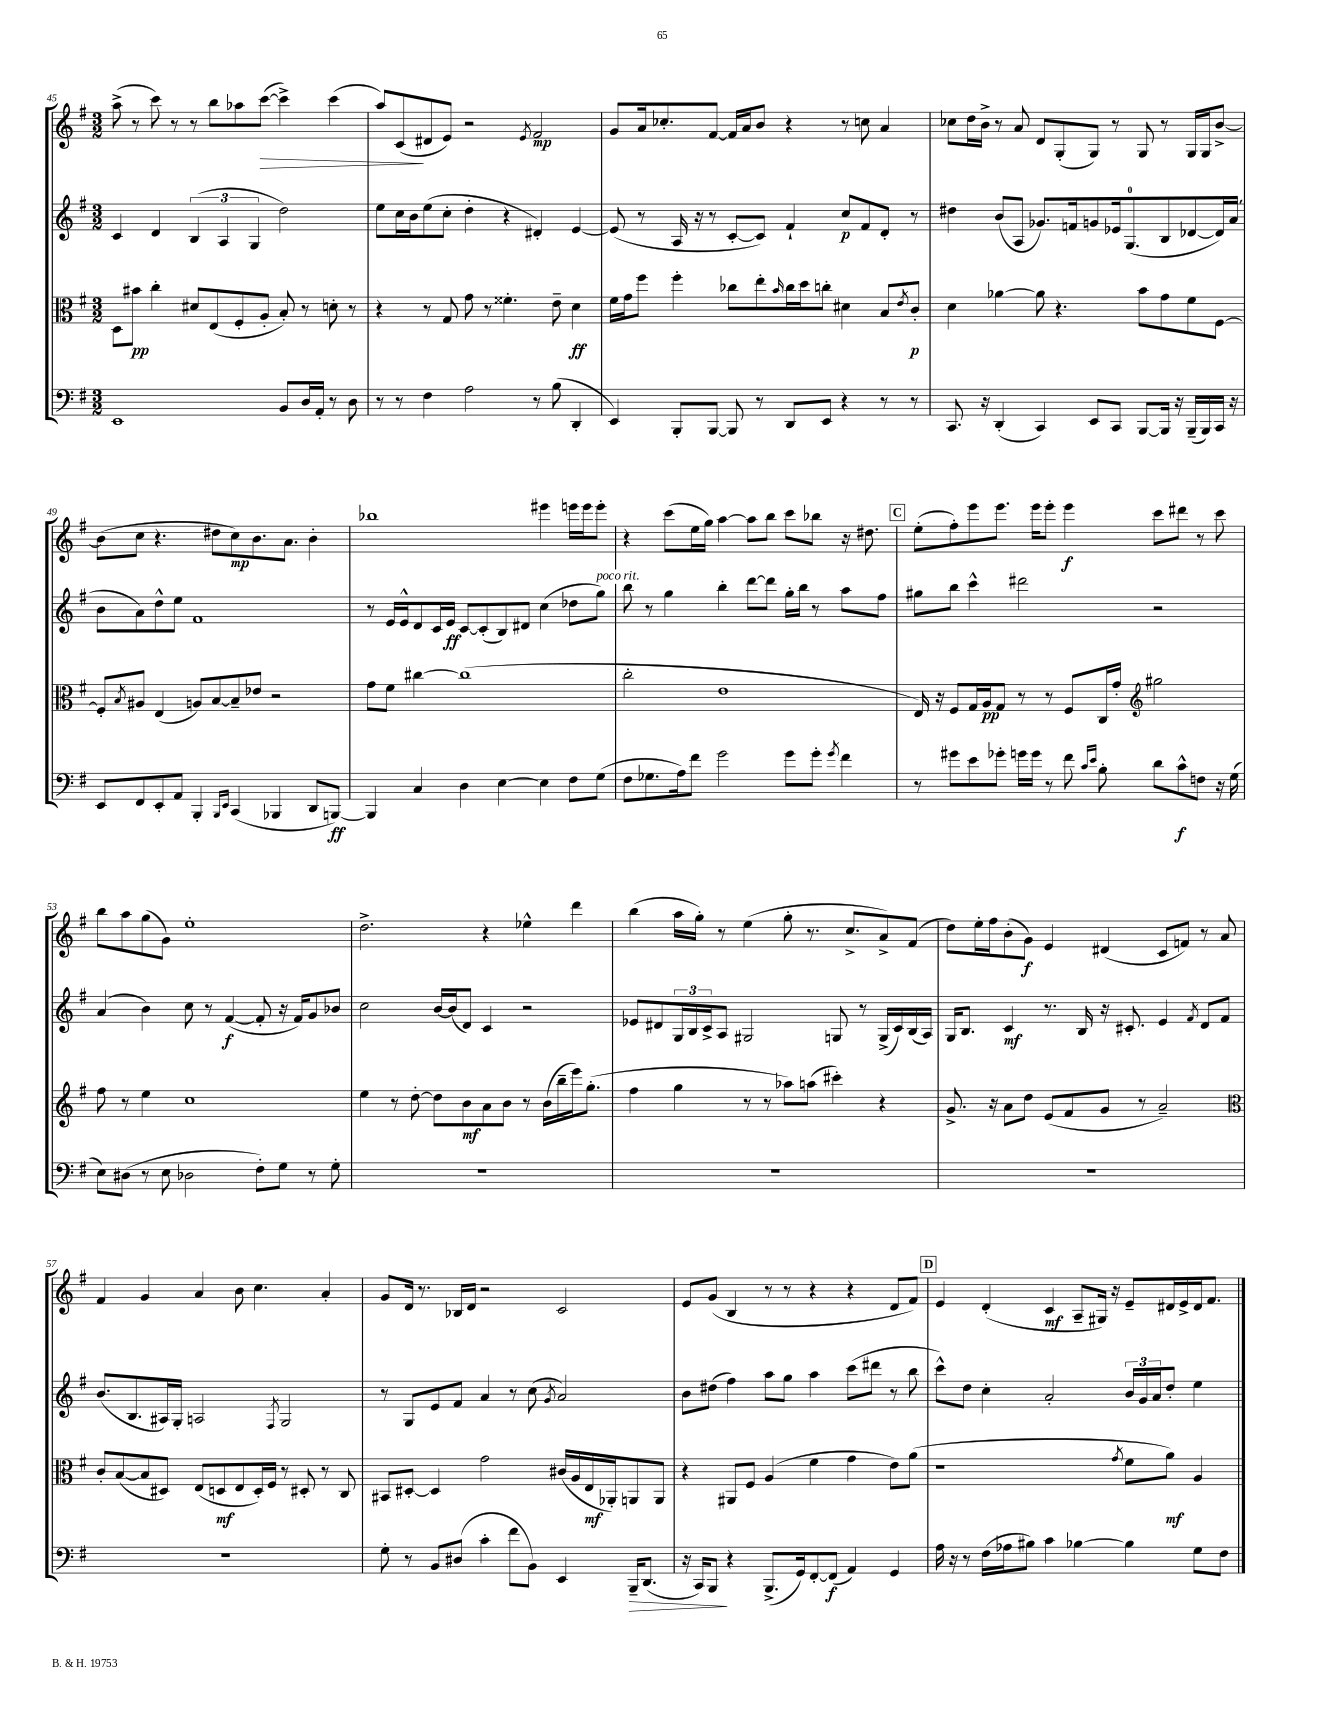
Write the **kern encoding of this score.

**kern	**kern	**kern	**kern
*staff4	*staff3	*staff2	*staff1
*clefF4	*clefC3	*clefG2	*clefG2
*k[f#]	*k[f#]	*k[f#]	*k[f#]
*M3/2	*M3/2	*M3/2	*M3/2
1EE	8D	4c	(8aa^
.	8b#	.	8r
.	4cc'	4d	8ccc)
.	.	.	8r
.	8d#	(6B	8r
.	(8E	.	8bb
.	.	6A	.
.	8F#'	.	8aa-
.	.	6G	.
.	8A'	.	([8ccc
8BB	8B')	2dd)	4ccc^])
16D	8r	.	.
16AA'	.	.	.
8r	8d'	.	(4ccc
8D	8r	.	.
=	=	=	=
8r	4r	8ee	8aa)
8r	.	16cc	(8c
.	.	16b	.
4F#	8r	(8ee	8d#
.	8G	8cc'	8e)
2A	8g	4dd'	2r
.	8r	.	.
.	4.f##'	4r	.
.	.	.	8qe
8r	.	4d#')	2f#
(8B	8e~	.	.
4DD'	4d	[4e	.
=	=	=	=
4EE)	16f#	(8e]	8g
.	16g	.	.
.	8ff#	8r	16a
.	.	.	8.cc-'
8BBB'	4ff#'	16A	.
.	.	16r	.
[8BBB	.	8r	[8f#
8BBB]	8cc-	[8c'	16f#]
.	.	.	16a
8r	8ee'	8c])	8b
.	16qqb	.	.
8DD	16cc-	4f#`	4r
.	16dd	.	.
8EE	8cc'	.	.
4r	4d#	8cc	8r
.	.	8f#	8cc
8r	8B	8d'	4a
.	8qe	.	.
8r	8c'	8r	.
=	=	=	=
8.CC	4d	4dd#	8cc-
.	.	.	16dd
16r	.	.	16b^
(4DD'	[4a-	(8b	8r
.	.	8A	8a
4CC)	8a-]	8.g-)	8d
.	4.r	.	(8G'
.	.	16f	.
8EE	.	8g	8G)
8CC	.	16e-	8r
.	.	(8.G	.
[8BBB	8b	.	8G
16BBB]	8g	8B	8r
16r	.	.	.
(16BBB~	8f#	[8d-	16G
16BBB)	.	.	16G
16CC	[8F#	16d-])	[8b^
16r	.	(16a	.
=	=	=	=
8EE	8F#']	8b	(8b]
.	8qB	.	.
8FF#	8A#	8a)	8cc
8EE'	(4E	8dd^^	4.r
8AA	.	8ee	.
4BBB'	8A)	1f#	.
.	[8B	.	8dd#
16qqBBB	.	.	.
16qqEE	.	.	.
(4CC	8B~]	.	8cc)
.	8e-	.	8.b
4BBB-	2r	.	.
.	.	.	8.a
8DD	.	.	4b'
[8BBB)	.	.	.
=	=	=	=
4BBB]	8g	8r	1bb-
.	8f#	16e	.
.	.	16e^^	.
4C	[4cc#	8d	.
.	.	16c	.
.	.	16e	.
4D	(1cc#]	[8c	.
.	.	(8c']	.
[4E	.	8B)	.
.	.	8d#	.
4E]	.	(4cc	4eee#
8F#	.	8dd-	16eee
.	.	.	16eee
(8G	.	8gg)	8eee'
=	=	=	=
8F#	2cc'	8bb	4r
8.G-	.	8r	.
.	.	4gg	(8ccc
16A)	.	.	.
8f#	.	.	16ee
.	.	.	16gg)
2g	1e	4bb'	[4aa
.	.	[8ddd	8aa]
.	.	8ddd]	8bb
8g	.	16gg'	8ccc
.	.	16bb	.
8g'	.	8r	8bb-
8qg	.	.	.
4f#	.	8aa	16r
.	.	.	8.dd#
.	.	8ff#	.
=	=	=	=
8r	16E)	8gg#	(8ee'
.	16r	.	.
8g#	8F#	8bb	8ff#')
8e	16G	4ccc^^	8eee
.	16A	.	.
8g-'	8G	.	8.eee
16g	8r	2ddd#	.
16g	.	.	16eee
8r	8r	.	8eee'
8f#	8F#	.	4eee
16qqc	.	.	.
16qqe	.	.	.
8B'	16C	.	.
.	16g'	.	.
*	*clefG2	*	*
8d	2gg#	2r	8ccc
8c^^	.	.	8ddd#
8F	.	.	8r
16r	.	.	8ccc
(16G	.	.	.
=	=	=	=
8E)	8ff#	(4a	8bb
(8D#	8r	.	8aa
8r	4ee	4b)	(8gg
8E	.	.	8g)
2D-	1cc	8cc	1ee'
.	.	8r	.
.	.	([4f#	.
8F#')	.	8f#']	.
8G	.	16r	.
.	.	16f#)	.
8r	.	8g	.
8G'	.	8b-	.
=	=	=	=
1.r	4ee	2cc	2.dd^
.	8r	.	.
.	[8dd'	.	.
.	8dd]	[16b	.
.	.	(16b]	.
.	8b	8d)	.
.	8a	4c	4r
.	8b	.	.
.	8r	2r	4ee-^^
.	(16b	.	.
.	16bb~	.	.
.	16eee)	.	4ddd
.	(8.gg'	.	.
=	=	=	=
1.r	4ff#	8e-	(4bb
.	.	8d#	.
.	4gg	24G	16aa
.	.	24B	.
.	.	.	16gg')
.	.	24c^	.
.	.	8A	8r
.	8r	2G#	(4ee
.	8r	.	.
.	8aa-)	.	8gg'
.	(8aa	.	8.r
.	4ccc#')	8G	.
.	.	.	8.cc^
.	.	8r	.
.	4r	(16G^	8a^)
.	.	16c)	.
.	.	(16B	(8f#
.	.	16A)	.
=	=	=	=
1.r	8.g^	16G	8dd)
.	.	8.B	.
.	.	.	16ee'
.	16r	.	16ff#
.	8a	4c	(8b'
.	8dd	.	8g)
.	(8e	8.r	4e
.	8f#	.	.
.	.	16B	.
.	8g	16r	(4d#
.	.	8.c#'	.
.	8r	.	.
.	2a~)	4e	8c
.	.	.	8f)
.	.	8qf#	.
.	.	8d	8r
.	.	8f#	8a
=	=	=	=
*	*clefC3	*	*
1.r	8c'	(8.b	4f#
.	([8B	.	.
.	.	8.B	.
.	8B]	.	4g
.	8D#)	16A#)	.
.	.	16G'	.
.	(8E	2A	4a
.	8D	.	.
.	8E	.	8b
.	16D')	.	4.cc
.	16F#	.	.
.	.	8qF#	.
.	8r	2G	.
.	8D#'	.	.
.	8r	.	4a'
.	8C	.	.
=	=	=	=
8G'	8BB#	8r	8g
8r	[8D#'	8G	16d
.	.	.	8.r
8BB	4D#]	8e	.
(8D#	.	8f#	16B-
.	.	.	16d
4c'	2g	4a	2r
8f#	.	8r	.
8BB)	.	(8cc	.
.	.	8qg	.
4EE	(16c#	2a)	2c
.	16A	.	.
.	16E	.	.
.	16AA-')	.	.
16BBB~	8AA	.	.
(8.DD	.	.	.
.	8AA	.	.
=	=	=	=
16r	4r	8b	8e
16CC)	.	.	.
8BBB	.	(8dd#	(8g
4r	8AA#	4ff#)	4B
.	8F#	.	.
(8.BBB^	(4A	8aa	8r
.	.	8gg	8r
16GG)	.	.	.
[8FF#'	4f#	4aa	4r
(8FF#]	.	.	.
4AA)	4g	(8ccc	4r
.	.	8ddd#	.
4GG	8e)	8r	8d
.	(8a	8bb	8f#)
=	=	=	=
16A	1r	8ccc^^)	4e
16r	.	.	.
8r	.	8dd	.
(16F#	.	4cc'	(4d'
16A-	.	.	.
8B#)	.	.	.
4c	.	2a'	4c
[4B-	.	.	8A~
.	.	.	16G#)
.	.	.	16r
.	8qg	.	.
4B-]	8f#	24b	8e~
.	.	24g	.
.	.	24a	.
.	8a)	8dd'	16d#
.	.	.	16e^
8G	4A	4ee	16d#
.	.	.	8.f#
8F#	.	.	.
==	==	==	==
*-	*-	*-	*-
